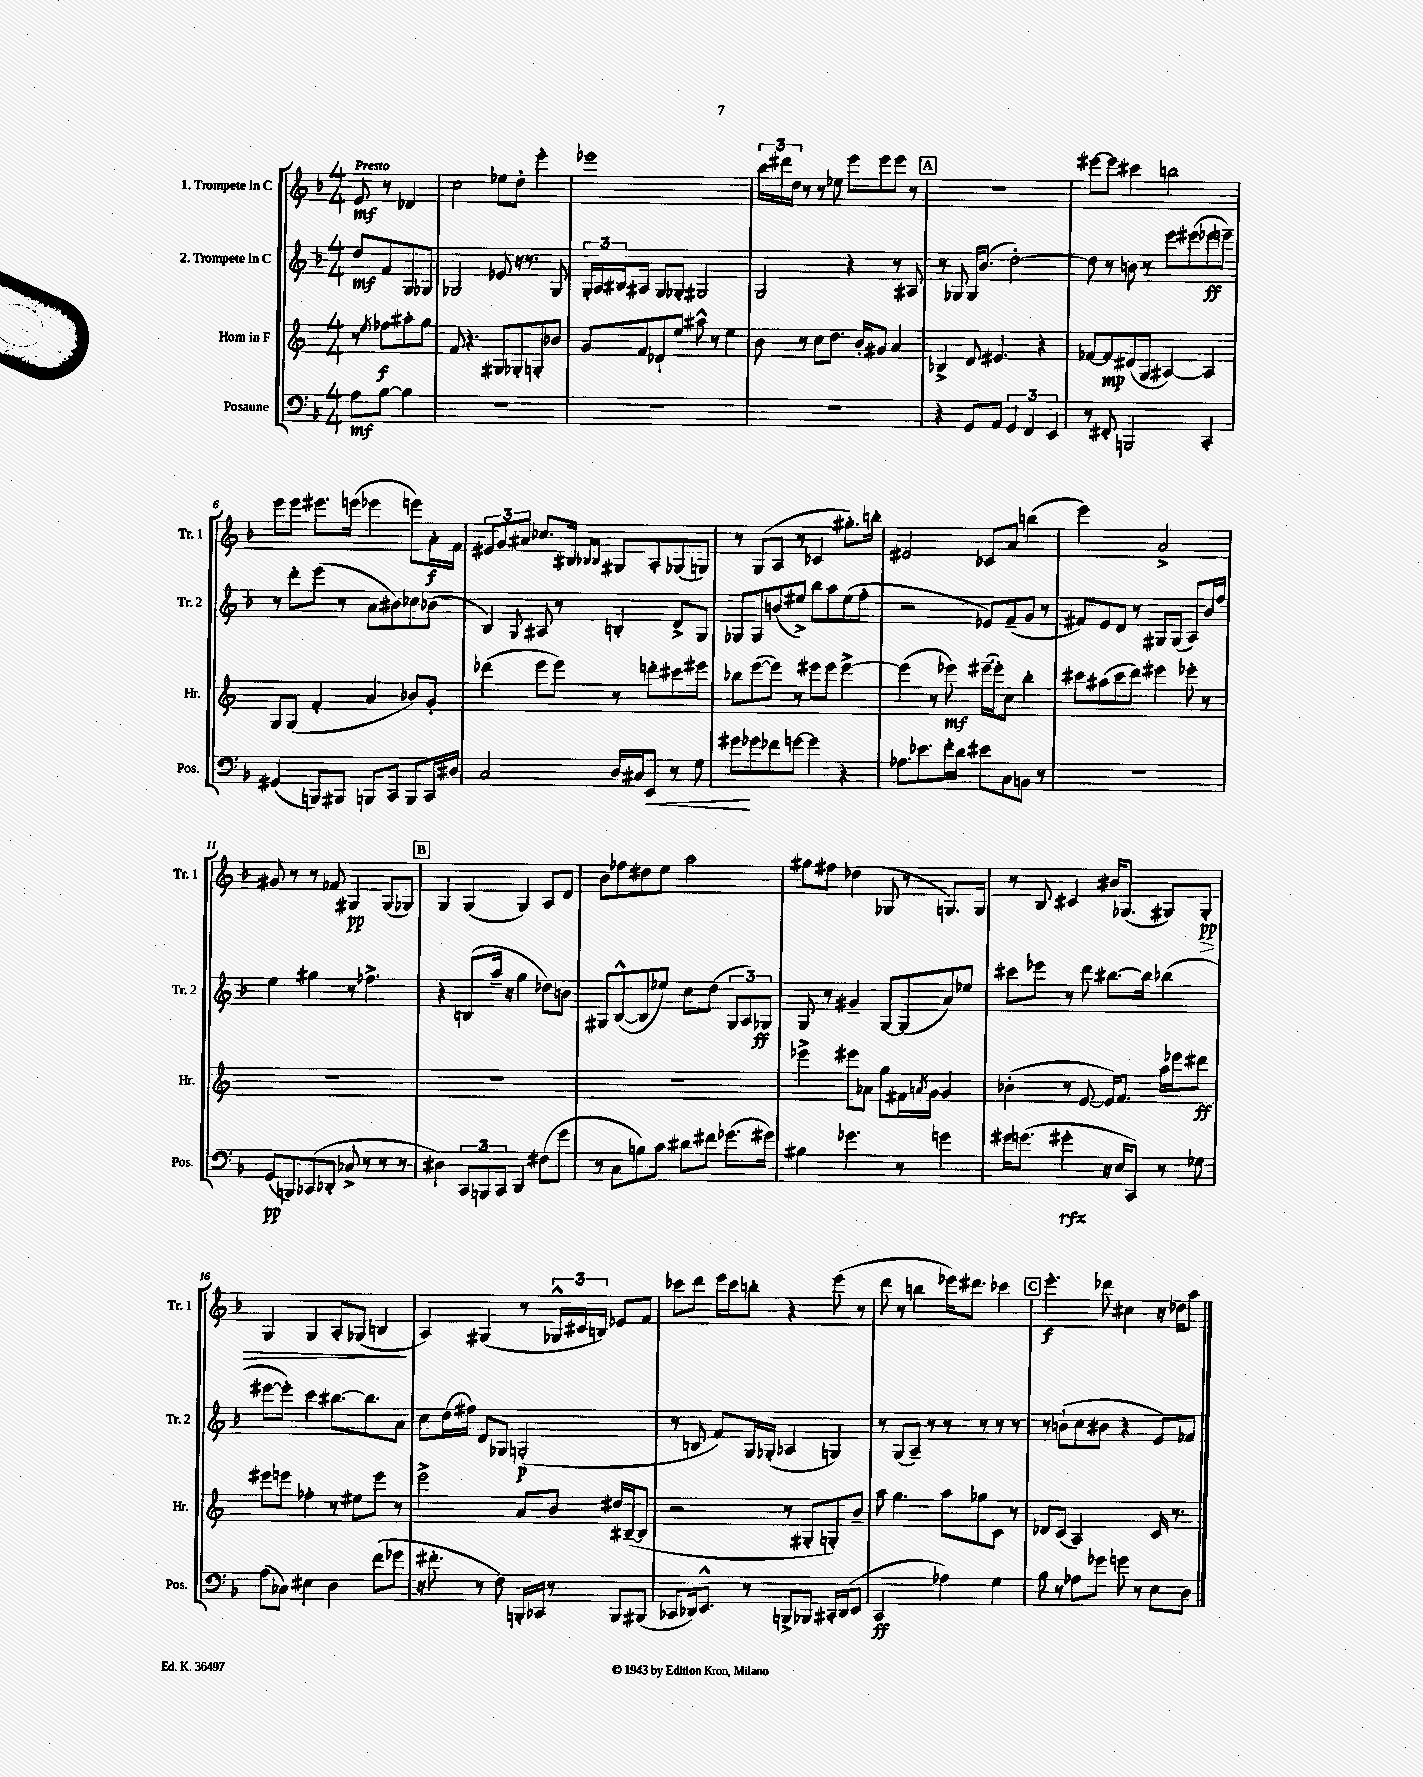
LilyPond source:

<<
\new StaffGroup <<
\new Staff = "s0" \with { instrumentName = "1. Trompete in C" shortInstrumentName = "Tr. 1" } {
    \clef treble \key f \major \numericTimeSignature \time 4/4 \partial 2 \tempo "Presto"
    e'8\mf r8 des'4 |
    c''2 ees''8 d''8-. e'''4-. |
    ees'''1 |
    \tuplet 3/2 { bes''16 dis'''16 d''16 } r8 r8 ees''8 e'''8 e'''8 e'''8 r8 |
    \mark \markup { \box "A" } R1 |
    eis'''8~ eis'''8 cis'''4 b''2 |
    e'''8 e'''8 eis'''8. e'''16( ees'''4 e'''8) a'16-.\f f'16 |
    \tuplet 3/2 { eis'8 g'8 ais'8 } ces''8. bis16 \grace { bes16 bes16 } gis8 a8-. ges8( g8) |
    r8 g8( a8 r8 ces'4 gis''8.-.) b''16-. |
    eis'2 ces'8 a'8 b''4( |
    e'''2) a'2-> |
    gis'8 r8 r8 fes'8 gis4\pp gis8( ges8) |
    \mark \markup { \box "B" } g4 g4( g4) a8 d'8 |
    bes'8 fes''8 dis''8 e''8 a''2 |
    gis''8 fis''8 des''4( ges8 r8 g8.) g16 |
    r8 bes8 cis'4 bis'16 ges8.( gis8) gis8-.\pp\> |
    g4 g4 a8-. ges8( b4\! |
    a4) gis4( r8 \tuplet 3/2 { ges16-^ cis'16 b16) } ees'8 f'8 |
    ces'''8 d'''8 e'''16 ces'''16 b''8-. r4 e'''8( r8 |
    d'''8 r8 b''4 ees'''16) dis'''8. ces'''4 |
    \mark \markup { \box "C" } e'''4.-.\f des'''8 cis''4 r16 des''16 a''8 \bar "|." |
}
\new Staff = "s1" \with { instrumentName = "2. Trompete in C" shortInstrumentName = "Tr. 2" } {
    \clef treble \key f \major \numericTimeSignature \time 4/4 \partial 2
    d''8\mf f'8 g8 ges8 |
    ges2 ees'8 r16 r8. ges8 |
    \tuplet 3/2 { g16-. a16 bis16 } ais8 g8 ges8-. gis2 |
    g2 r4 r8 ais8 |
    \mark \markup { \box "A" } r8 ges8 ges16 bes'8.( d''2~-.) |
    d''8 r8 b'8 r8 e'''8 eis'''8( ees'''8\ff e'''8--) |
    r8 d'''8-. e'''8( r8 a'8 bis'8) ces''8 bes'8( |
    bes4) \appoggiatura { g8 } ais8 r8 b4-. d'8-> g8 |
    ges8 ges8 b'8( eis''8->) bes''8 a''8 eis''8( f''8-. |
    r2 ees'8) f'8--( g'8 r8 |
    fis'8) e'8 d'8 r8 gis8 gis8( a8) bes'16 f''16 |
    e''4 gis''4 r8 fes''4.-> |
    \mark \markup { \box "B" } r4 b8( a''16-- r16 g''4 des''8) b'8 |
    gis8 bes8~-^( bes8 ees''8) c''8 d''8( \tuplet 3/2 { gis8 a8) ges8\ff } |
    g8 r8 gis'4-- g8~ g8( a'8) ees''8 |
    cis'''8 ees'''8 r8 d'''8 bis''8.~ bis''16 bes''4( |
    eis'''8~ eis'''8-.) c'''4 bis''8.~ bis''8. a'8 |
    c''8 d''16( fis''16) d'8 ges8 g2-.\p( |
    r8 b8 f'8) g16 ges16-.( aes4 g4) |
    r8 g8( a8--) r8 r8 r8 r8 r8 |
    \mark \markup { \box "C" } r8 b'8-!( c''8 bis'8 r4 e'8) fes'8 \bar "|." |
}
\new Staff = "s2" \with { instrumentName = "Horn in F" shortInstrumentName = "Hr." } {
    \clef treble \key c \major \numericTimeSignature \time 4/4 \partial 2
    r8 \acciaccatura { e''8 } fes''8\f ais''8-. g''8 |
    f'8 r4. gis8 ges8-. g8-. bes'8 |
    g'8 f'8 des'8-! e''8 ais''8-^ r8 e''4 |
    b'8 r8 c''8 d''8. b'16-. gis'8 a'4 |
    \mark \markup { \box "A" } bes4-> d'8 eis'4. r4 |
    fes'8~ fes'8\mp dis'8( g8 ais4~) ais4 |
    g8 g8( f'4-. a'4 bes'8) g'8-. |
    des'''4( e'''8 e'''8) r8 d'''8-. cis'''8 eis'''8 |
    bes''8 e'''8~( e'''8) r8 eis'''8 eis'''8 eis'''4~-> |
    eis'''4( r8 ees'''8\mf) eis'''16~--( eis'''16-.) c''8 b''4-. |
    cis'''8 ais''8( cis'''8 d'''8) eis'''4 ees'''8-. r8 |
    R1 |
    \mark \markup { \box "B" } R1 |
    R1 |
    ees'''4-> eis'''8 aes'8 g''8 fis'16 \acciaccatura { a'8 } g'16 g'4 |
    bes'4-.( r8 e'8~ e'16) f'8. a''16 ees'''16 dis'''8\ff |
    eis'''8 e'''8 fes''4-. r8 eis''8 e'''8 r8 |
    e'''2-> a'8 b'8 dis''16 bis16~--( bis8 |
    r2 r8 gis8-. g8-.) b'8-- |
    a''8 g''4. a''8 ges''8 c'8 r8 |
    \mark \markup { \box "C" } des'8 c'8( a2) c'16 r8. \bar "|." |
}
\new Staff = "s3" \with { instrumentName = "Posaune" shortInstrumentName = "Pos." } {
    \clef bass \key f \major \numericTimeSignature \time 4/4 \partial 2
    a8\mf bes8~ bes4 |
    R1 |
    R1 |
    R1 |
    \mark \markup { \box "A" } r4 g,8 a,8 \tuplet 3/2 { g,4 f,4 e,4 } |
    r8 fis,8-. b,,2 c,4-. |
    gis,4( b,,8) bis,,8 b,,8 c,8 b,,8 c,16 dis16 |
    c2 d16 cis16 e,8\< r8 g8 |
    gis'8\! ges'8 fes'8 g'8~ g'4 r4 |
    aes8. ees'8. f'16-. d'16 eis'8 c8 b,8 r8 |
    R1 |
    g,8\pp( b,,8) ces,8( des,8-. ces8-> r8 r8 r8 |
    \mark \markup { \box "B" } dis4) \tuplet 3/2 { c,8 b,,8 c,8 } d,4 fis8( g'8 |
    r8 c8 b8) c'8 dis'8 fis'8 ges'8.( gis'16) |
    bis4 ges'4. r8 g'4 |
    gis'16 g'8.( gis'4-.\rfz r16 e16 c,8) r8 ges8 |
    a8( ces8) eis4 d4 f'8( ges'8 |
    r16 fis'8.-. r8 f8) b,,16-. ces,16 r8 b,,8 bis,,8( |
    ces,8 des,16) e,8.-^ r8 b,,8-> bes,,8 cis,16-. des,16( e,8 |
    c,2\ff aes4) g4 |
    \mark \markup { \box "C" } bes8 r8 aes8 ges'8 g'8 r8 e8 d8 \bar "|." |
}
>>
>>
